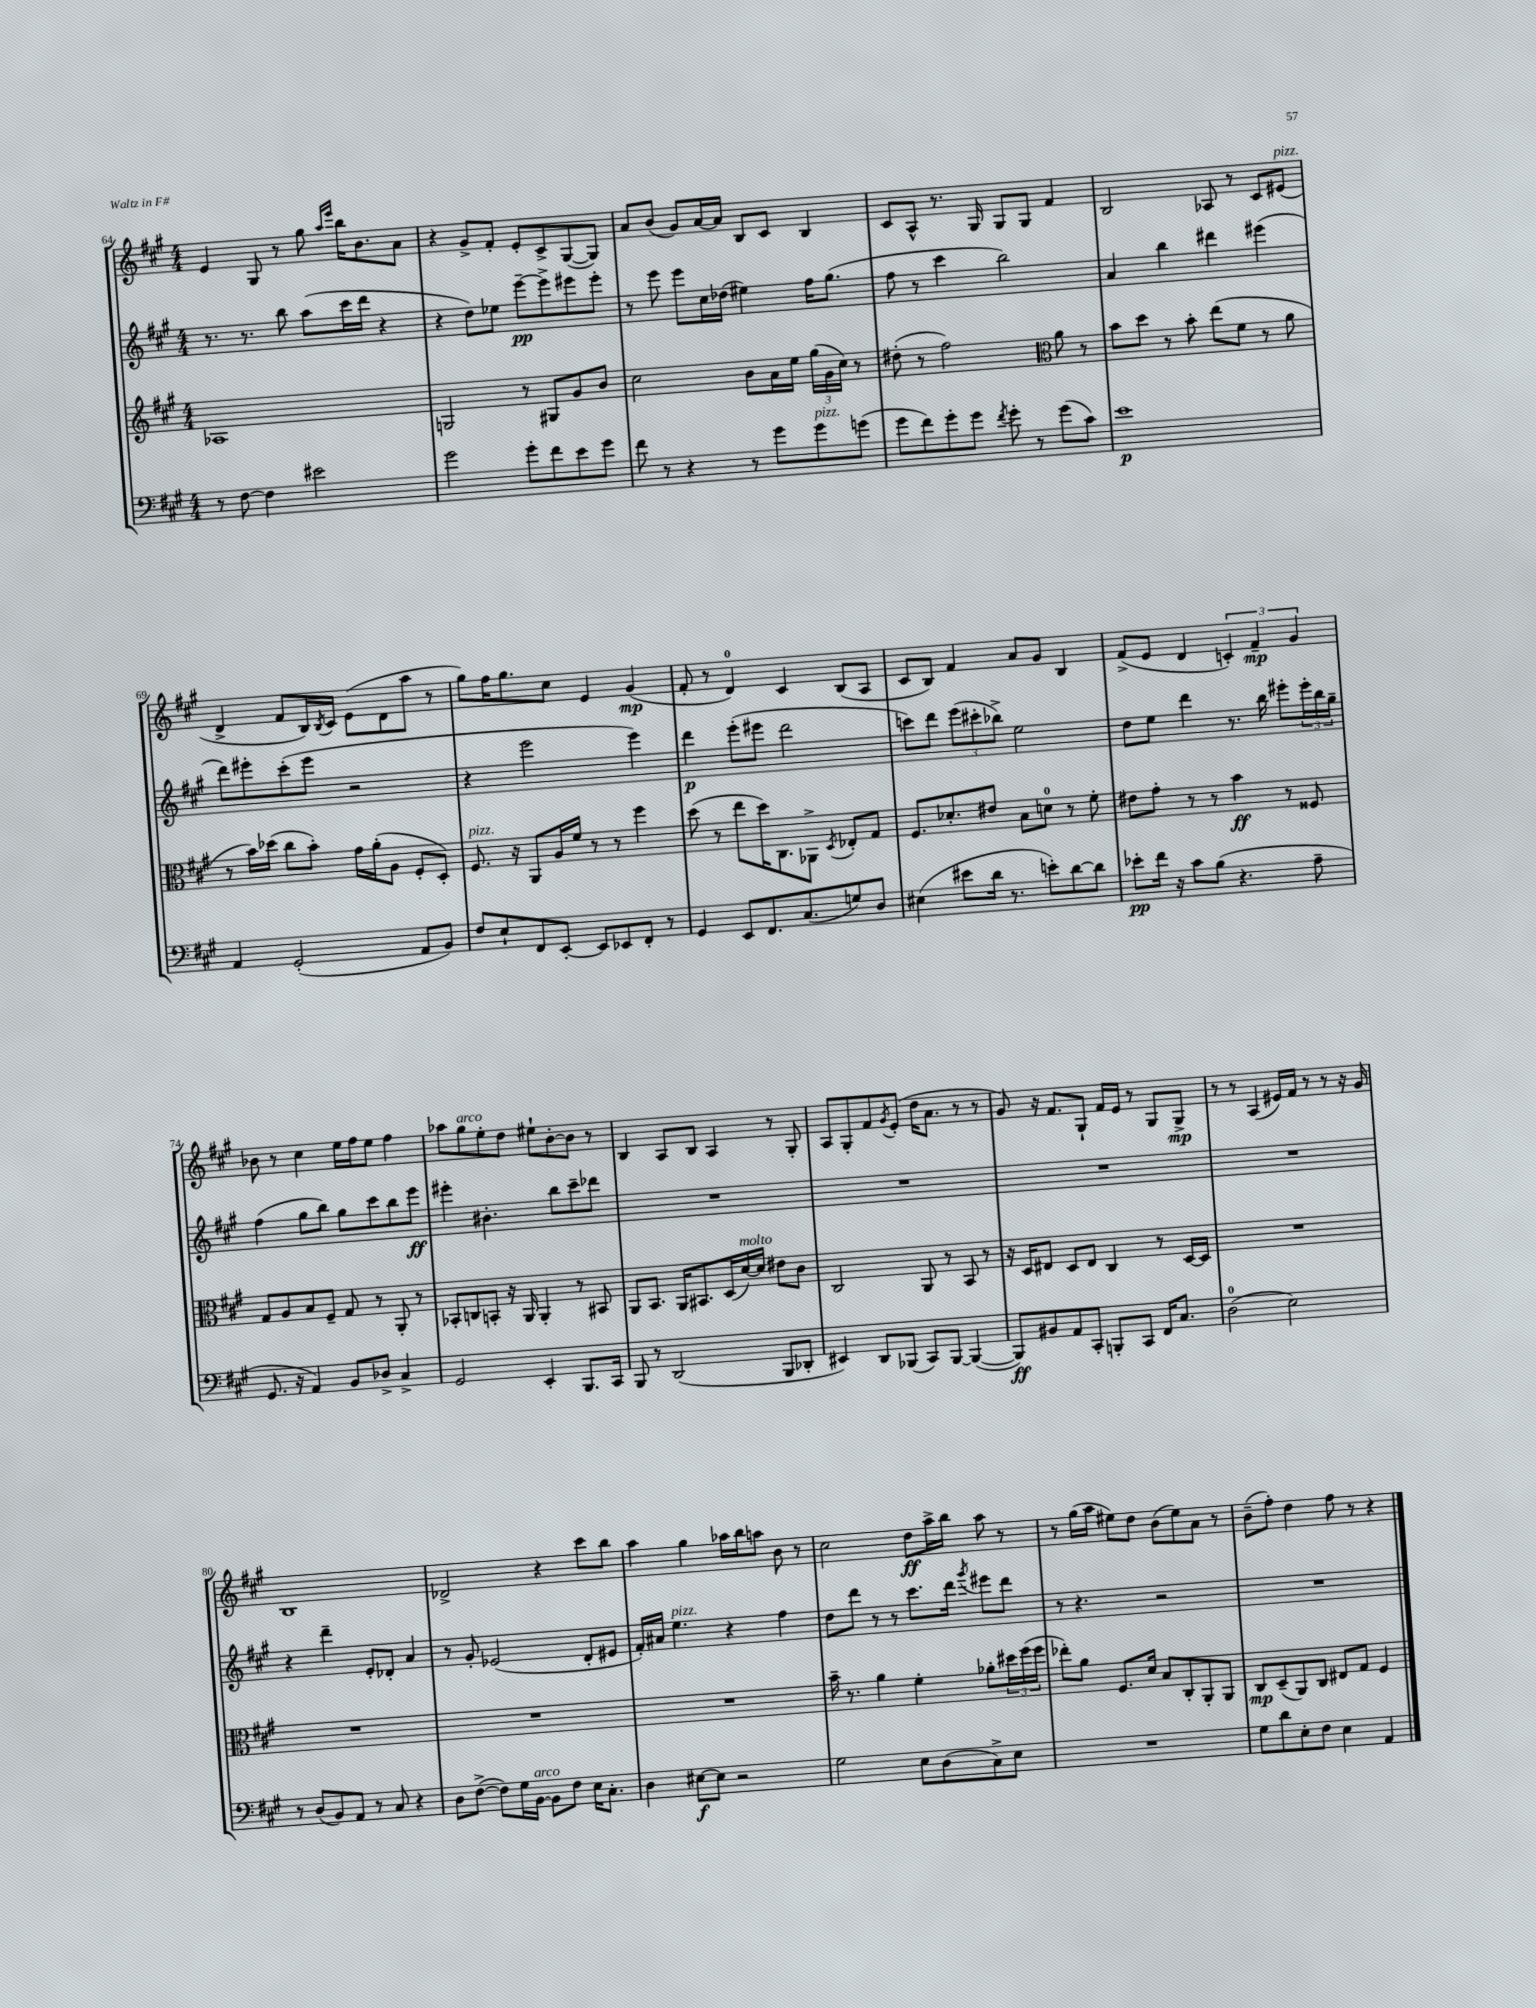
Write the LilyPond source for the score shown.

<<
\new StaffGroup <<
\new Staff = "s0" {
    \clef treble \key a \major \numericTimeSignature \time 4/4
    e'4 gis8 r8 gis''8 \grace { a''16 e'''16 } b''16 b'8. a'8 |
    r4 gis'8-> fis'8-. e'8-. cis'8-> gis8~( gis8) |
    a'8 b'8( gis'8) a'16~ a'16 b8 cis'8 b4 |
    cis'8 a8-^ r8. gis16 gis8 gis8 fis'4 |
    b2 aes8 r8 cis'8 eis'8^\markup { \italic "pizz." }( |
    d'4-> fis'8 b16) \acciaccatura { b8 } cis'16 e'8( d'8 a''8 r8 |
    gis''8) fis''16 gis''8. cis''8 e'4 gis'4\mp( |
    fis'8-. r8 d'4-0) cis'4 b8( a8 |
    cis'8 b8) fis'4 a'8 gis'8 b4 |
    fis'8->( e'8 d'4 \tuplet 3/2 { c'4-.) fis'4--\mp gis'4 } |
    bes'8 r8 cis''4 e''16 fis''16 e''8 fis''4 |
    aes''8 gis''8^\markup { \italic "arco" } e''8-. d''8 eis''8-! b'8~-. b'8 r8 |
    b4 a8 b8 a4 r8 gis8-. |
    a8 gis8-. fis'8 \acciaccatura { gis'8 } e'8-.( d''16 a'8. r8 r8 |
    gis'8) r16 fis'8. gis8-! fis'16 e'16 r8 gis8 gis8->\mp |
    r8 r8 a4( eis'16) fis'16 r8 r8 r16 gis'16 |
    b1 |
    des'2-> r4 cis'''8 b''8 |
    a''4 gis''4 aes''16 b''16 a''8 b'8 r8 |
    cis''2 d''8\ff a''16-> b''16 a''8 r8 |
    r8 gis''16( a''16 eis''8) d''8 b'8( eis''8) a'8 r8 |
    b'8--( fis''8-.) d''4 fis''8 r8 r4 \bar "|." |
}
\new Staff = "s1" {
    \clef treble \key a \major \numericTimeSignature \time 4/4
    r8. r8. b''8 a''8( cis'''16 d'''16 r4 |
    r4 d''8) ees''8 e'''8~--\pp e'''8-> eis'''8 eis'''8-. |
    r8 e'''8 e'''8 cis''16 des''16( eis''4) fis''16 gis''8.( |
    fis''8 r8 cis'''4 b''2) |
    a'4 b''4 dis'''4 eis'''4( |
    d'''8) eis'''8-. cis'''8-.( eis'''8 r2 |
    r4 e'''2 e'''4) |
    d'''4\p e'''8-.( eis'''8 d'''2 |
    c'''8) d'''8 \tuplet 3/2 { e'''8( cis'''8-. bes''8->) } e''2 |
    d''8 e''8 d'''4 r8. b''16 eis'''8-. \tuplet 3/2 { eis'''16-. b''16 gis''16-- } |
    fis''4( gis''8 b''8) gis''8 cis'''8 b''8 e'''8\ff |
    eis'''4-. bis'4.-. b''8 cis'''8-- des'''8 |
    R1 |
    R1 |
    R1 |
    R1 |
    r4 d'''4-- e'8-. des'8-. a'4 |
    r8 gis'8-. ees'2( d'8-. eis'8 |
    fis'16-.) ais'16 e''4.^\markup { \italic "pizz." } r4 fis''4 |
    d''8 d'''8 r8 r8 cis'''8. d'''16 \acciaccatura { gis'''8 } eis'''8 d'''8 |
    r8 r4. r2 |
    R1 \bar "|." |
}
\new Staff = "s2" {
    \clef treble \key a \major \numericTimeSignature \time 4/4
    aes1 |
    g2 r8 gis8 gis'8 b'8 |
    cis''2 b'8 a'16 e''16 \tuplet 3/2 { gis''16( gis'16 cis''16) } r8 |
    dis''8-.( r8 fis''2) \clef alto a'8 r8 |
    b'8 d''8 r8 b'8-. e''8( fis'8 r8 a'8 |
    r8 b'16) des''16( cis''8 b'8-.) gis'16 a'16-.( a8 fis8-. d8-.) |
    fis8.^\markup { \italic "pizz." } r16 a,8 a16 fis'16 r8 r8 fis''4 |
    d''8( r8 e''8 d''16) cis8. aes,8-> \acciaccatura { d8 } ees8-. gis8 |
    fis8. des'8.-. eis'8 b8 d'8-0 r8 fis'8-. |
    eis'8 gis'8-. r8 r8 b'4\ff r8 fisis8 |
    gis8 a8 b8 fis8-- gis8 r8 a,8-. r8 |
    bes,8-. c8 b,8-. r16 a,16 a,4-. r8 bis,8 |
    a,8 b,8. a,16 bis,8. d16( d'16~^\markup { \italic "molto" }) d'16 eis'8 cis'8 |
    cis2 a,8 r8 b,8 r8 |
    r16 d16 eis8 d8 eis8 cis4 r8 d16~ d16 |
    R1 |
    R1 |
    R1 |
    R1 |
    b'16-- r8. a'4 fis'4-. aes'8-. \tuplet 3/2 { dis''16 fis''16( fis''16 } |
    ees''8-.) a'8 fis8. d'16 b8 cis8-. a,8-. a,8 |
    cis8\mp d8--( a,8) cis8 eis8 gis8 fis4 \bar "|." |
}
\new Staff = "s3" {
    \clef bass \key a \major \numericTimeSignature \time 4/4
    r8 fis8~ fis4 eis'2 |
    gis'2 gis'8-. fis'8 e'8 gis'8 |
    fis'8 r8 r4 r8 gis'8 gis'8^\markup { \italic "pizz." } g'8( |
    gis'8 fis'8) gis'8-. gis'8 \acciaccatura { fis'8 } gis'8-. r8 gis'8( cis'8) |
    e'1\p |
    a,4 gis,2-.( a,8 b,8) |
    fis8 e8-! fis,8 e,8~-. e,8 ees,8 fis,8-. r8 |
    gis,4 e,8 fis,8. cis8.( g8) d8 |
    eis4( eis'8 d'16 r8. e'8-.) d'8~ d'8 |
    ees'8-.\pp fis'16 r16 cis'8 b8( r4. a8-- |
    gis,8. r16 a,4) b,8 des8-> cis4-> |
    gis,2 e,4-. b,,8. cis,16 |
    b,,8 r8 d,2( b,,8 des,8-. |
    eis,4) d,8 bes,,8( cis,8) bes,,8~ bes,,4~( |
    bes,,8\ff) bis,8 a,8 cis,8-. b,,8-. cis,8 fis,16 cis8. |
    d2-0( e2) |
    r8 d8( b,8) a,8 r8 cis8 r4 |
    d8 fis8~->( fis8) gis16 b,16~^\markup { \italic "arco" } b,8 fis8 e16 cis8.-. |
    d4 eis8~\f eis8 r2 |
    gis2 e8 d8( cis8->) e8 |
    R1 |
    gis8 d'8 e8-. fis8 e4 a,4 \bar "|." |
}
>>
>>
\layout { \context { \Score currentBarNumber = #64 } }
